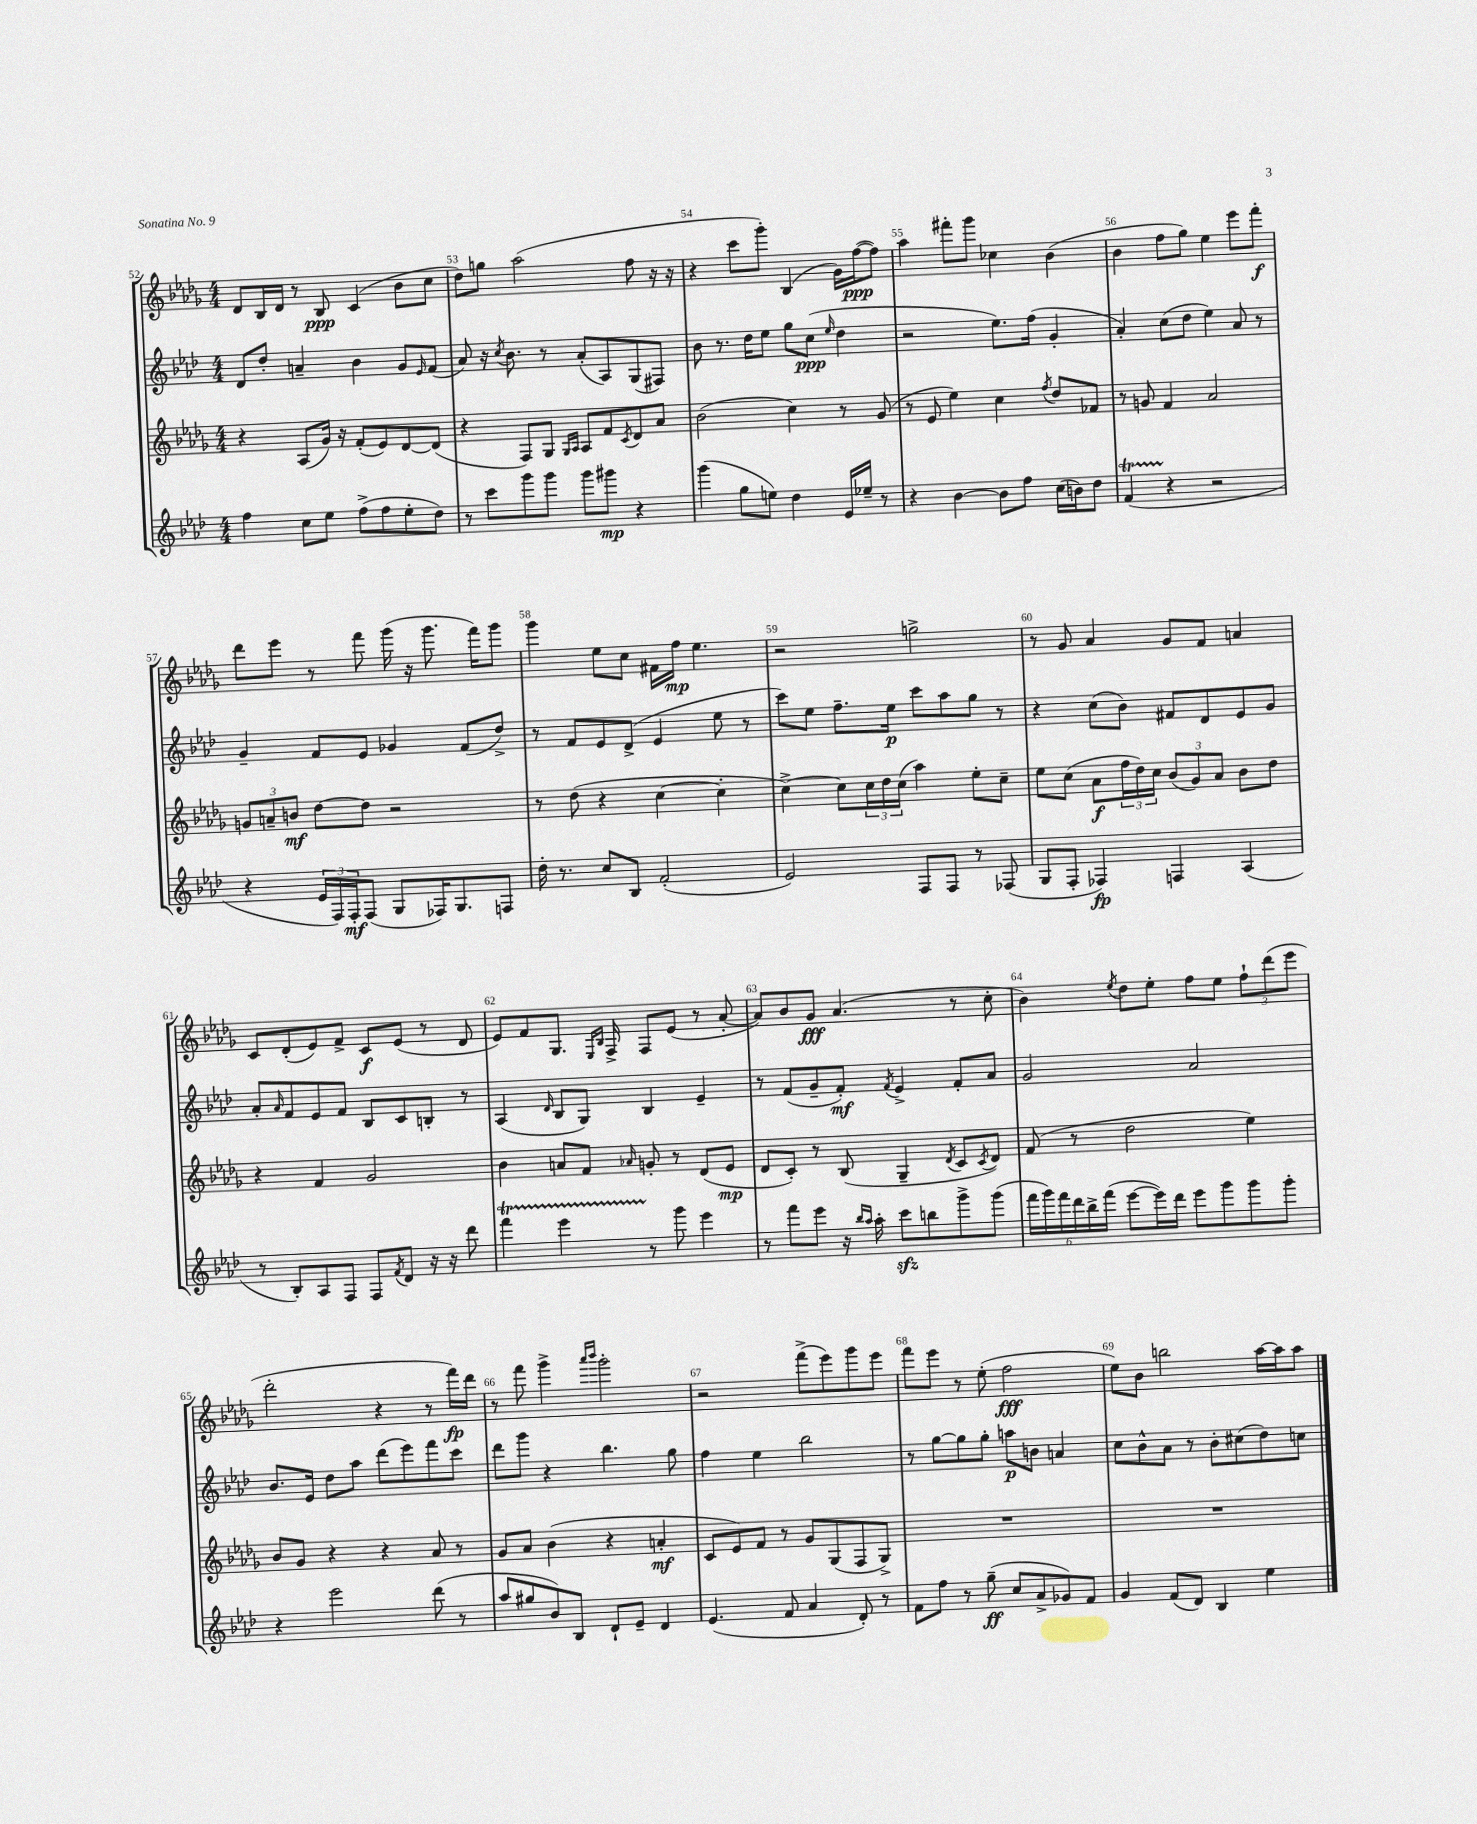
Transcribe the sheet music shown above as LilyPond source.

<<
\new StaffGroup <<
\new Staff = "s0" {
    \clef treble \key des \major \numericTimeSignature \time 4/4
    des'8 bes16 des'16 r8 bes8\ppp c'4( bes'8 c''8 |
    des''8) g''8 aes''2( f''8 r16 r16 |
    r4 c'''8 ges'''8-.) bes4( ges'16) f''16~\ppp( f''8) |
    aes''4 fis'''8-. ges'''8 ces''4 bes'4( |
    bes'4 f''8 ges''8) ees''4 ees'''8 f'''8-.\f |
    des'''8 ees'''8 r8 f'''8 ges'''16( r16 ges'''8. f'''16) ges'''8 |
    ges'''4 ees''8 c''8 fis'16 f''16\mp ees''4. |
    r2 g''2-> |
    r8 ges'8 aes'4 ges'8 f'8 a'4 |
    c'8 des'8-.( ees'8) f'8-> c'8\f ees'8( r8 des'8 |
    ees'8) f'8 ges8. \grace { ees16 bes16 } f16-> f8 ees'8( r8 aes'8~-. |
    aes'8) bes'8 ges'8\fff aes'4.( r8 c''8-. |
    bes'4) \acciaccatura { ees''8 } des''8 ees''8-. f''8 ees''8 \tuplet 3/2 { f''8-! des'''8( ees'''8 } |
    des'''2-. r4 r8 f'''16\fp) des'''16 |
    r8 f'''8 ges'''4-> \grace { aes'''16 bes'''16 } ges'''2-. |
    r2 f'''8->( ees'''8) ges'''8 ees'''8 |
    f'''8 ees'''8 r8 ees''8-.( f''2\fff |
    ees''8) bes'8 b''2 aes''16~ aes''16 aes''8 \bar "|." |
}
\new Staff = "s1" {
    \clef treble \key aes \major \numericTimeSignature \time 4/4
    des'8 des''8-. a'4-- bes'4 g'8 \grace { ees'16 } f'8( |
    aes'8) r16 \acciaccatura { c''8 } bes'8. r8 aes'8-.( aes8) g8( fis8) |
    bes'8 r8. des''16 ees''8 g''8 c''8\ppp( \grace { ees''16 } des''4 |
    r2 ees''8.) f''16( g'4-. |
    aes'4-.) c''8( des''8 ees''4) aes'8 r8 |
    g'4-- f'8 ees'8 ges'4 f'8( des''8->) |
    r8 f'8 ees'8 des'8->( ees'4 ees''8 r8 |
    c'''8) ees''8 f''8.-- ees''16\p c'''8 aes''8 g''8 r8 |
    r4 c''8( bes'8) fis'8 des'8 ees'8 g'8 |
    aes'8-. \grace { aes'16 } f'8 ees'8 f'8 bes8 c'8 b8-. r8 |
    aes4( \grace { des'16 } bes8 g8) bes4 ees'4-- |
    r8 f'8( g'8-- f'8-.\mf) \acciaccatura { f'8 } ees'4-> f'8-. aes'8 |
    g'2 aes'2 |
    bes'8. ees'16 des''8 aes''8 des'''8( ees'''8) f'''8 c'''8 |
    des'''8 g'''8 r4 bes''4. g''8 |
    f''4 ees''4 bes''2 |
    r8 g''8~ g''8 g''8-. a''8\p b'8 a'4 |
    c''8 bes'8-^ aes'8 r8 bes'8-. cis''8( des''8) c''8 \bar "|." |
}
\new Staff = "s2" {
    \clef treble \key des \major \numericTimeSignature \time 4/4
    r4 aes8( ges'16) r16 f'8-.( ees'8) des'8~ des'8( |
    r4 f8) ges8 \grace { ges16 aes16 } aes8 f'8 \acciaccatura { c'8 } des'8 aes'8 |
    bes'2( c''4) r8 ges'8( |
    r8 ees'8 ees''4) c''4 \acciaccatura { f''8 } des''8 fes'8 |
    r8 g'8 f'4 aes'2 |
    \tuplet 3/2 { g'8 a'8-- b'8\mf } des''8~ des''8 r2 |
    r8 des''8( r4 c''4~ c''4-. |
    c''4~->) c''8 \tuplet 3/2 { c''16 des''16 c''16( } aes''4) ees''8-. c''8-- |
    ees''8 c''8( aes'8\f \tuplet 3/2 { f''16 des''16) c''16 } \tuplet 3/2 { bes'8( ges'8) aes'8 } bes'8 des''8 |
    r4 f'4 ges'2 |
    bes'4 a'8 f'8 \grace { aes'16 } g'8-. r8 des'8( ees'8\mp |
    des'8 c'8-.) r8 bes8( ges4-- \acciaccatura { des'8 } c'8 \acciaccatura { c'8 } des'8) |
    f'8( r8 des''2 ees''4) |
    bes'8 ges'8 r4 r4 aes'8 r8 |
    ges'8 aes'8 bes'4( r4 a'4-.\mf |
    c'8 ees'8) f'8 r8 ges'8 ges8( f8 ges8->) |
    R1 |
    R1 \bar "|." |
}
\new Staff = "s3" {
    \clef treble \key aes \major \numericTimeSignature \time 4/4
    f''4 c''8 ees''8 f''8->( f''8 ees''8-. des''8) |
    r8 c'''8 g'''8 g'''8 g'''8 gis'''8\mp r4 |
    g'''4( g''8 e''8) des''4 ees'16 ees''16-- r8 |
    r4 bes'4~ bes'8 f''8 c''16( b'16) des''8 |
    f'4\startTrillSpan( r4\stopTrillSpan r2 |
    r4 \tuplet 3/2 { ees'16 f16) f16-.\mf } f8( g8 fes16) g8. f8 |
    des''16-. r8. c''8 bes8 f'2-.( |
    ees'2) f8 f8 r8 fes8( |
    g8 f8-. fes4\fp) f4 aes4( |
    r8 bes8-.) aes8 f8 f8 \acciaccatura { f'8 } des'8 r16 r16 des'''8 |
    f'''4\startTrillSpan ees'''4 r8\stopTrillSpan g'''8 ees'''4 |
    r8 f'''8 ees'''8 r16 \grace { bes''16 aes''16 } aes''16-. c'''8\sfz b''8 g'''8-> g'''8( |
    \tuplet 6/4 { f'''16 g'''16) f'''16 des'''16 bes''16-> f'''16( } ees'''8~ ees'''16) des'''16 ees'''8 g'''8 g'''8 g'''8-. |
    r4 ees'''2 des'''8( r8 |
    aes''8 gis''8 bes'8) bes8 des'8-! ees'8-- des'4 |
    ees'4.( f'8 aes'4 des'8-.) r8 |
    f'8 f''8 r8 g''8--\ff( c''8 aes'8-> ges'8) f'8 |
    g'4 f'8( des'8) bes4 ees''4 \bar "|." |
}
>>
>>
\layout { \context { \Score currentBarNumber = #52 \override BarNumber.break-visibility = ##(#f #t #t) barNumberVisibility = #all-bar-numbers-visible } }
